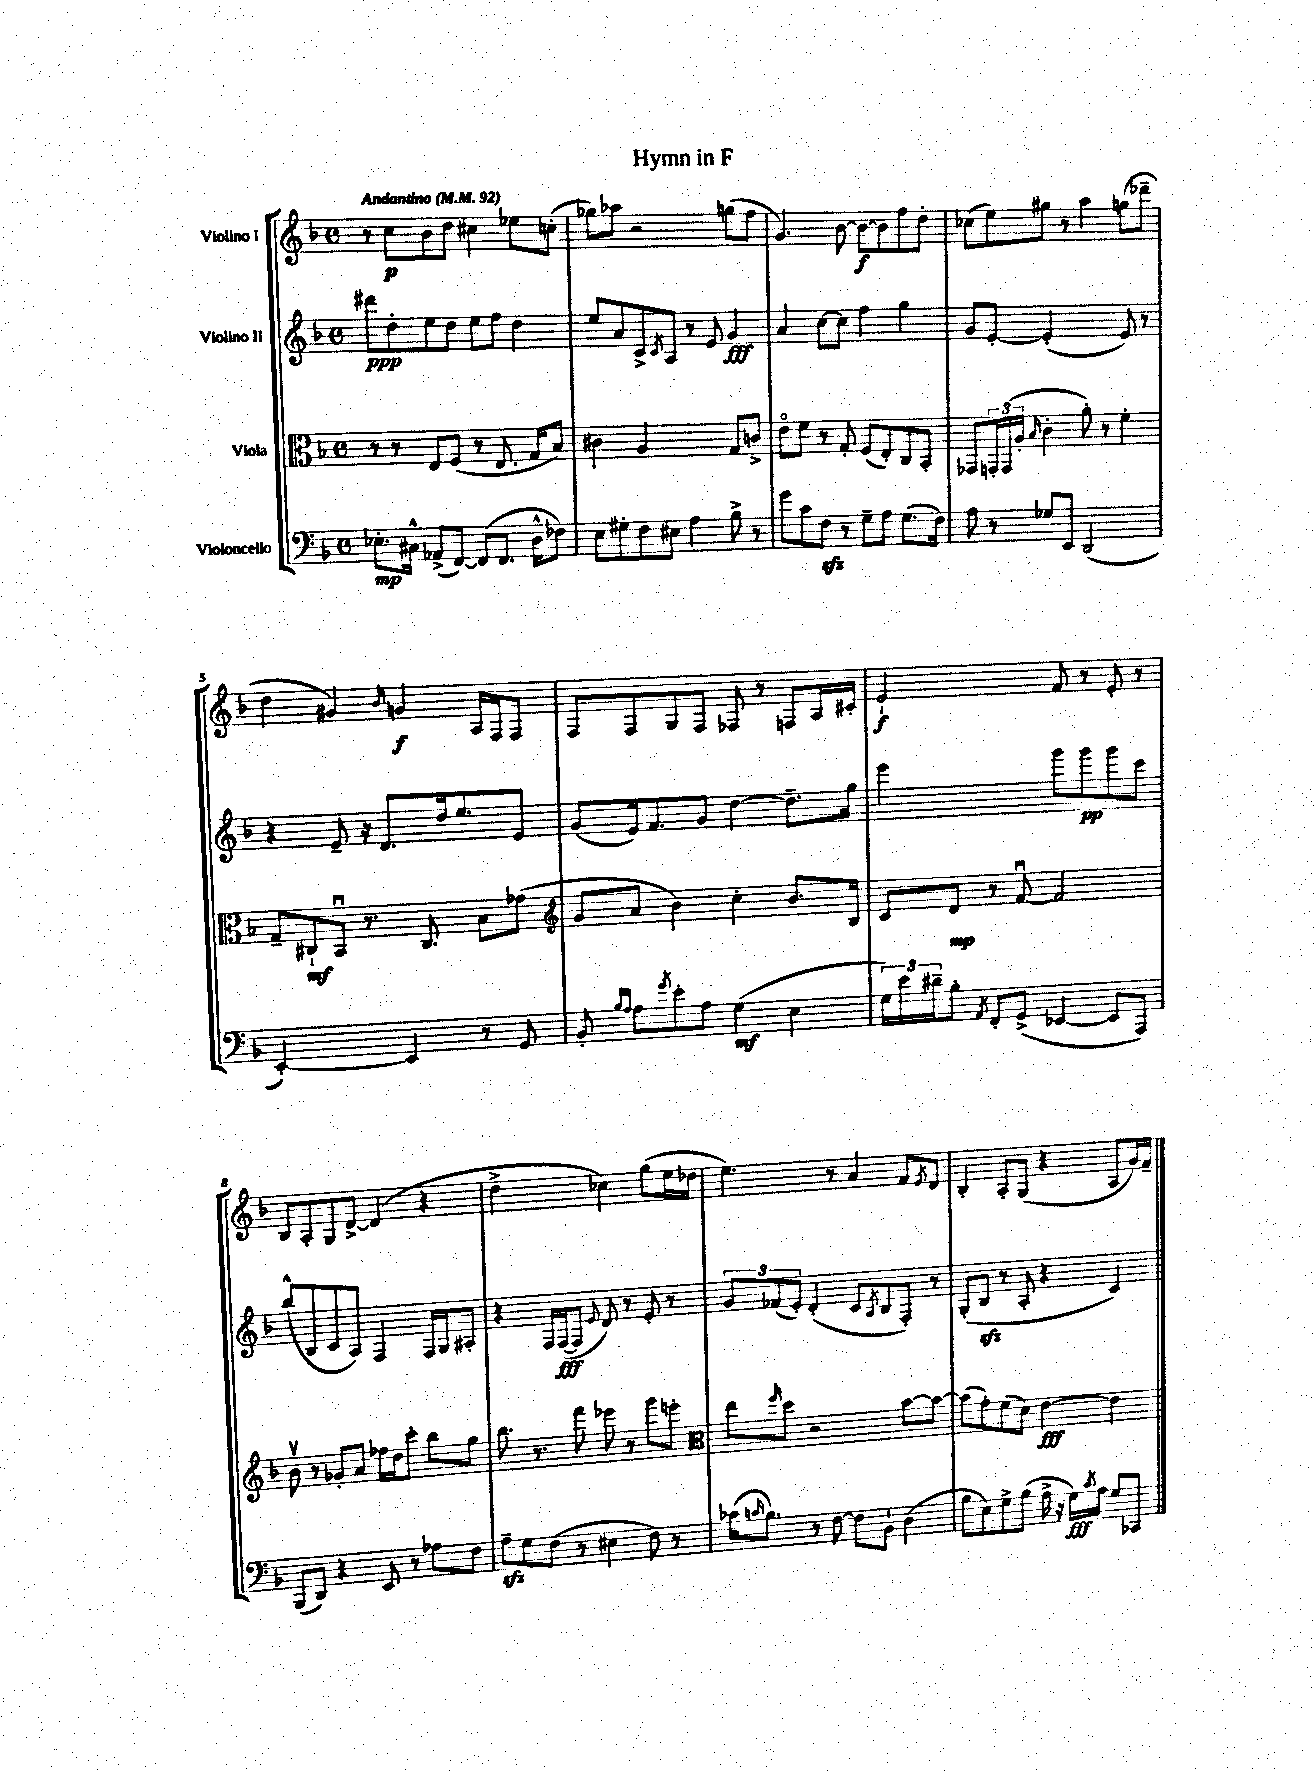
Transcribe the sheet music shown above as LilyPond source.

\header { title = "Hymn in F" }
<<
\new StaffGroup <<
\new Staff = "s0" \with { instrumentName = "Violino I" } {
    \clef treble \key f \major \defaultTimeSignature \time 4/4 \tempo "Andantino" 4 = 92
    r8 c''8\p bes'8 d''8 cis''4 ees''8 c''8-.( |
    ges''8) aes''8 r2 g''8( f''8 |
    g'4.) bes'8~ bes'8~\f bes'8 f''8 d''8-. |
    ces''8( e''8) gis''8 r8 a''4 g''8( des'''8-- |
    d''4 gis'4) \grace { bes'16 } g'4\f a16 f16 f8 |
    f8 f8 g8 f8 fes8 r8 f8 a16 cis'16-. |
    e'2-!\f f'8 r8 e'8-. r8 |
    bes8 a8-. g8 d'8~-> d'4( r4 |
    d''2-> ces''4) g''8( e''16 des''16 |
    e''4.) r8 a'4 f'8 \acciaccatura { e'8 } d'8 |
    bes4-. a8-. g8( r4 a8 g'16) f'16-- \bar "|." |
}
\new Staff = "s1" \with { instrumentName = "Violino II" } {
    \clef treble \key f \major \defaultTimeSignature \time 4/4
    dis'''8\ppp d''8-. e''8 d''8 e''8 f''8 d''4 |
    e''8 a'8 c'8-> \acciaccatura { c'8 } a8 r8 e'8 g'4\fff |
    a'4 c''8~ c''8 f''4 g''4 |
    g'8 e'8~-. e'2-.( e'8) r8 |
    r4 e'8-- r16 d'8. d''16 e''8. e'8 |
    g'8( e'16) f'8. g'8 d''4~ d''8.-- g''16 |
    e'''2 g'''8 g'''8\pp g'''8 c'''8 |
    bes''8-^( bes8 c'8 a8) f4 f16 g16 ais8-. |
    r4 f16 f16~\fff( f8 \appoggiatura { e'8 } d'8) r8 e'8-. r8 |
    \tuplet 3/2 { g'8 fes'8( e'8-.) } d'4-.( c'8 \acciaccatura { a8 } bes8 f8-.) r8 |
    g8-.( bes8\sfz r8 a8-. r4 c'4) \bar "|." |
}
\new Staff = "s2" \with { instrumentName = "Viola" } {
    \clef alto \key f \major \defaultTimeSignature \time 4/4
    r8 r8 e8 f8( r8 e8. g16 bes8) |
    cis'4 a2 g8 c'8-> |
    e'8\flageolet f'8 r8 g8-. f8( e8-.) c8 bes,8-. |
    ges,8 \tuplet 3/2 { g,16-. g,16( a16-. } \grace { bes16 } c'4-. a'8-.) r8 f'4-. |
    g8-- cis8-!\mf bes,8\downbow r8. cis8. bes8 ges'8( |
    \clef treble g'8 a'8 bes'4) c''4-. bes'8. bes16 |
    c'8 d'8\mp r8 f'8~\downbow f'2 |
    bes'8\upbow r8 ges'8-. a'8 fes''16 d''16 c'''8-. bes''8 g''8 |
    bes''8. r8. f'''8 ees'''8 r8 g'''8 e'''8-. |
    \clef alto e''8 \grace { f''16 } d''8 r2 bes'8~ bes'8~ |
    bes'8( g'8-.) f'8( d'8) e'4~\fff e'4 \bar "|." |
}
\new Staff = "s3" \with { instrumentName = "Violoncello" } {
    \clef bass \key f \major \defaultTimeSignature \time 4/4
    ees8.-.\mp cis16-^ aes,8->( f,8~) f,8( f,8. d16-^ fes8) |
    e8 gis8-. f8 eis8 a4 bes8-> r8 |
    g'8 c'8 f8\sfz r8 g8-- a8 g8.( f16) |
    a8 r8 ges8 e,8 d,2( |
    e,2~-.) e,4 r8 g,8 |
    bes,8-. \grace { bes16 a16 } a8 \acciaccatura { g'8 } e'8-. a8 g4\mf( e4 |
    \tuplet 3/2 { g16) e'16 dis'16-- } bes8-. \acciaccatura { a,8 } f,8-. g,8->( ees,4~ ees,8 a,,8) |
    bes,,8( d,8) r4 e,8 r8 aes8 f8 |
    a8--\sfz g8 f8( r8 eis4 f8) r8 |
    ces'16( \grace { c'16 } bes8.) r8 f8~ f8 bes,8-! d4( |
    bes8 e8) g8-> bes8( a16-> r16 g16\fff) \acciaccatura { c'8 } a16 g8 ces,8 \bar "|." |
}
>>
>>
